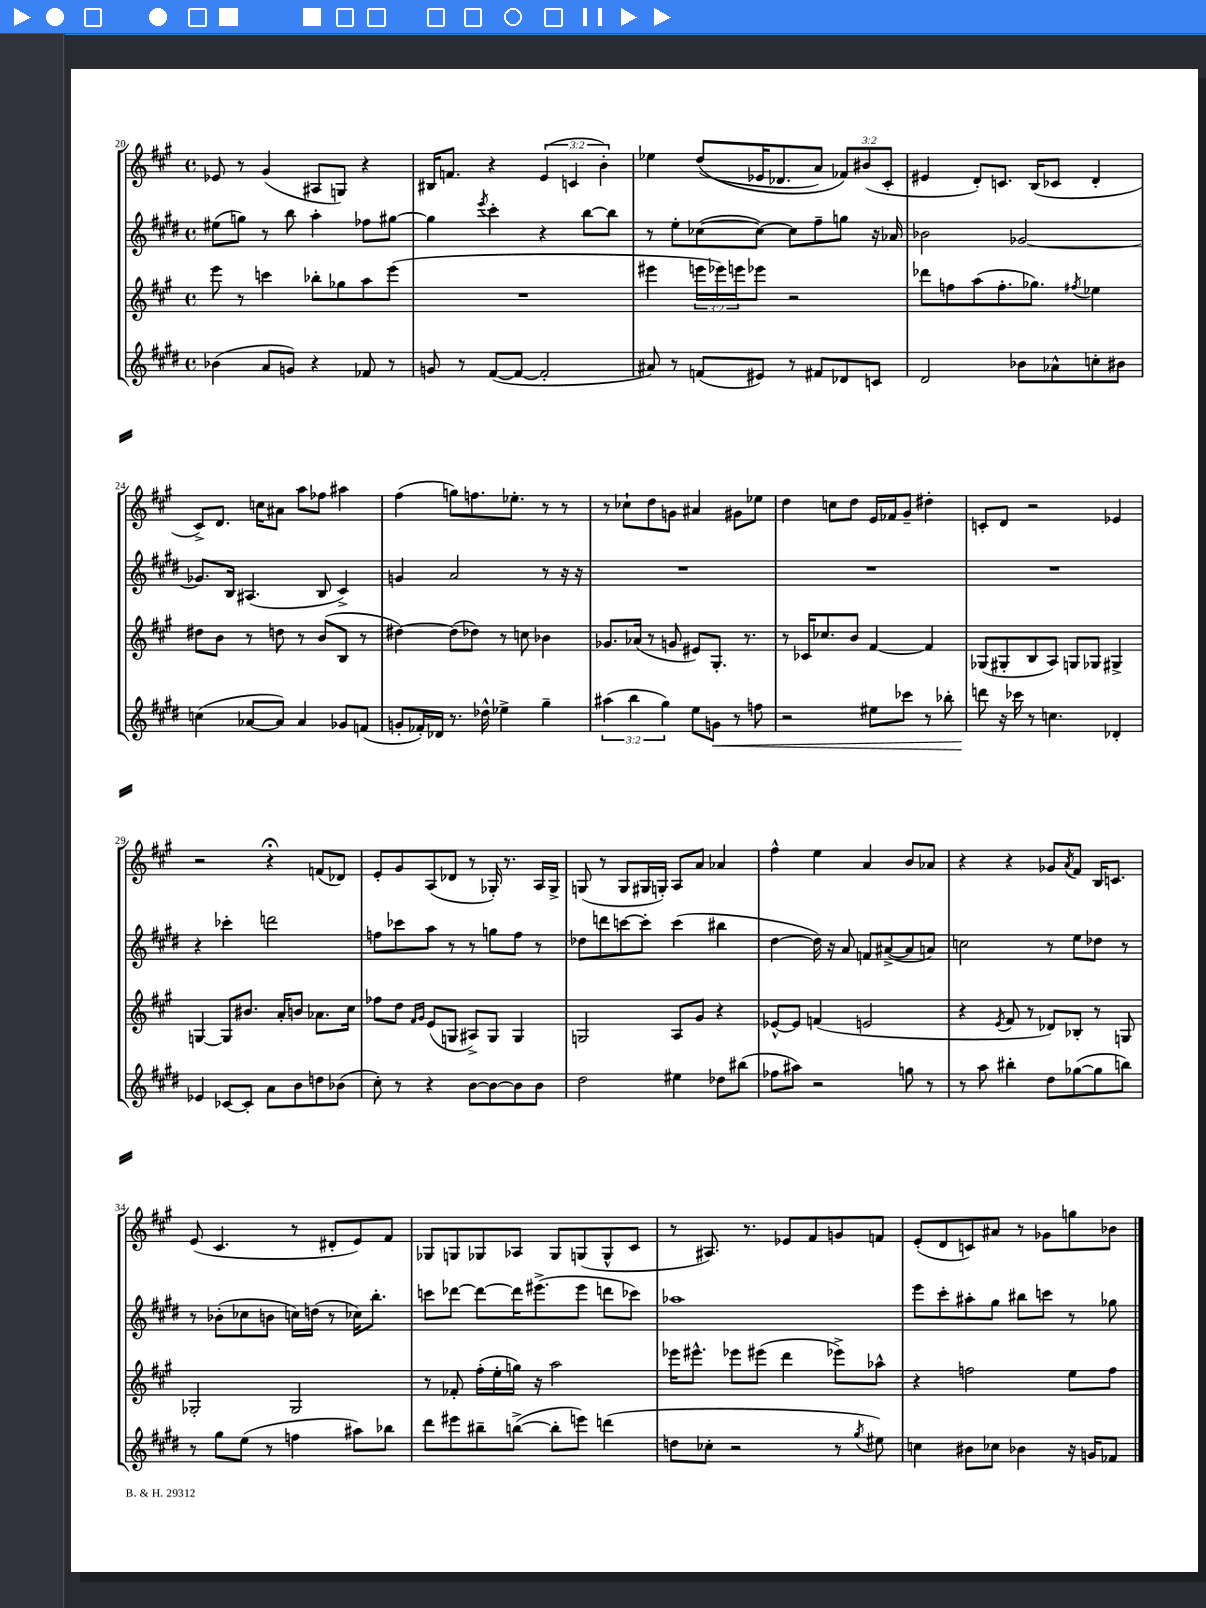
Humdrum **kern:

**kern	**dynam	**kern	**kern	**kern
*part4	*part4	*part3	*part2	*part1
*staff4	*staff4	*staff3	*staff2	*staff1
*clefG2	*	*clefG2	*clefG2	*clefG2
*k[f#c#g#d#]	*	*k[f#c#g#]	*k[f#c#g#d#]	*k[f#c#g#]
*M4/4	*	*M4/4	*M4/4	*M4/4
*met(c)	*	*met(c)	*met(c)	*met(c)
=20	=20	=20	=20	=20
(4b-X\	.	8eee\	(8ee#X\L	8e-X/
.	.	8r	8ggn\J)	8r
8a/L	.	4cccn\	8r	(4g#/
8gn/J)	.	.	8bb\	.
4r	.	8bb-X'\L	4aa'\	8A#X/L
.	.	8gg-X\	.	8Gn/J)
8f-X/	.	8aa\	8ff-X\L	4r
8r	.	(8eee\J	[8gg#X\J	.
=21	=21	=21	=21	=21
8gn/	.	1r	4gg#\]	16B#X/KL
.	.	.	.	8.fn/J
8r	.	.	.	.
.	.	.	8qeee/	.
([8f#/L	.	.	4ccc#'\	4r
8f#/J_	.	.	.	.
2f#'/]	.	.	4r	(6e/
.	.	.	.	6cn/
.	.	.	[8bb\L	.
.	.	.	.	6b'\)
.	.	.	8bb\J]	.
=22	=22	=22	=22	=22
8a#X/)	.	4eee#X\	8r	4ee-X\
8r	.	.	8ee'\L	.
(8fn/L	.	24eeen\LL	([8cc-X\	((8dd/L
.	.	24eee-X\)	.	.
.	.	24eeen\J	.	.
8e#X/J)	.	8eee-X\J	8cc-\J_)	16e-X/K
.	.	.	.	8.d-X/
8r	.	2r	8cc-\L]	.
8f#X/L	.	.	8ff#~\	8a/J)
8d-X/	.	.	8ggn\J	12f-X/L)
.	.	.	.	(12b#X/
8cn/J	.	.	16r	.
.	.	.	.	12c#'/J
.	.	.	16a-X/	.
=23	=23	=23	=23	=23
2d#/	.	8ddd-X\L	2b-X\	4e#X/
.	.	8ffn\	.	.
.	.	(8aa\	.	8d'/L)
.	.	8.ff'\	.	8.cn/J
8b-X\L	.	.	[2g-X/	.
.	.	8.gg-X\J)	.	(16B/KL
8a-X^^\	.	.	.	8c-X/J
.	.	8qff#X/	.	.
8ccn'\	.	4ee-X\	.	4d'/
8b#X\J	.	.	.	.
!!LO:LB:g=z
=24	=24	=24	=24	=24
(4ccn\	.	8dd#X\L	8.g-X/L]	8c#^/L)
.	.	8b\J	.	8.d/J
.	.	.	16B/Jk	.
[8a-X/L	.	8r	(4.A#X/	.
.	.	.	.	16ccn\KL
8a-/J])	.	8ddn\	.	8a#X\J
4a-/	.	8r	.	8aa\L
.	.	(8b/L	8B/	8ff-X\J
8g-X/L	.	8B/J	4c#^/)	4aa#X\
(8fn/J	.	8r	.	.
=25	=25	=25	=25	=25
8gn'/L	.	[4dd#X\)	4gn/	(4ff#\
16f-X'/L)	.	.	.	.
16d-X/JJ	.	.	.	.
8.r	.	(8dd#\L]	2a/	8ggn\L)
.	.	8dd-X\J)	.	8.ffn\
16dd-X^^\	.	.	.	.
4ee-X^\	.	8r	.	.
.	.	.	.	8.ee-X'\J
.	.	8ccn\	.	.
4gg#~\	.	4b-X\	8r	8r
.	.	.	16r	8r
.	.	.	16r	.
=26	=26	=26	=26	=26
(6aa#X\	.	8.g-X/L	1r	8r
.	.	.	.	8cc-X`\L
6bb\	.	.	.	.
.	.	(16a-X/Jk	.	.
.	.	8r	.	8dd\
6gg#\)	.	.	.	.
.	.	8gn/	.	8gn\J
8ee\L	.	8e#X/L)	.	4a#X/
!	!LO:HP:b	!	!	!
8gn\J	<	8.G#'/J	.	.
8r	.	.	.	8g#X\L
.	.	8.r	.	.
8ffn\	.	.	.	8ee-X\J
=27	=27	=27	=27	=27
2r	.	8r	1r	4dd\
.	.	16c-X/KL	.	.
.	.	8.cc-X/	.	.
.	.	.	.	8ccn\L
.	.	8b/J	.	8dd\J
8ee#X\L	.	[4f#/	.	16e/LL
.	.	.	.	16f-X/J
8ccc-X\J	.	.	.	8g#~/J
8r	.	4f#/]	.	4dd#X'\
8bb-X'\	.	.	.	.
=28	=28	=28	=28	=28
8dddn\	.	(8G-X/L	1r	8cn'/L
16r	[	8G#X'/	.	8d/J
16ccc-X\	.	.	.	.
8r	.	8B/	.	2r
4.ccn\	.	8A/J)	.	.
.	.	8Gn/L	.	.
.	.	8G-X/J	.	.
4d-X'/	.	4G#X^/	.	4e-X/
!!LO:LB:g=z
=29	=29	=29	=29	=29
4e-X/	.	[4Gn/	4r	2r
[8c-X/L	.	8G/L]	4ccc-X'\	.
8c-'/J]	.	8.b#X/J	.	.
8a\L	.	.	2dddn\	4r;<
.	.	16a'/KL	.	.
8b\	.	8bn/J	.	.
8ddn\	.	8.a-X\L	.	(8fn/L
(8b-X\J	.	.	.	8d-X/J)
.	.	16cc#\Jk	.	.
=30	=30	=30	=30	=30
8cc#'\)	.	8ff-X\L	8ffn\L	8e'/L
8r	.	8dd\J	8ccc-X\	8g#/
.	.	16qqf#/LL	.	.
.	.	16qqg#/JJ	.	.
4r	.	(8e/L	8aa\J	(8A/
.	.	8Gn/J	8r	8d-X/J
[8b\L	.	8A#X^/L)	8r	8r
8b\_	.	8G/J	8ggn\L	16G-X'/)
.	.	.	.	8.r
8b\]	.	4G/	8ff\J	.
8b\J	.	.	8r	16A/LL
.	.	.	.	16G-^/JJ
=31	=31	=31	=31	=31
2dd#\	.	2Gn/	8dd-X\L	(8Gn/
.	.	.	8dddn\	8r
.	.	.	[8cccn\	8G/L
.	.	.	8ccc'\J]	16G#X/L
.	.	.	.	16Gn'/JJ)
4ee#X\	.	8A/L	(4ccc\	8A/L
.	.	8g#/J	.	8a/J
8dd-X\L	.	4r	4bb#X\	4a-X/
(8bb#X\J	.	.	.	.
=32	=32	=32	=32	=32
8ff-X\L	.	[8e-X^^/L	[4dd#\	4ff#^^\
8aa#X\J)	.	8e-/J]	.	.
2r	.	(4fn/	16dd#\])	4ee\
.	.	.	16r	.
.	.	.	8a/	.
.	.	2en/	8fn/L	4a/
.	.	.	([8a#X^/	.
8ggn\	.	.	8a#/]	8b/L
8r	.	.	8an/J)	8a-X/J
=33	=33	=33	=33	=33
8r	.	4r	2ccn\	4r
8aa\	.	.	.	.
.	.	8qe/	.	.
4bb#X'\	.	8f#/	.	4r
.	.	8r	.	.
8dd#\L	.	8d-X/L)	8r	8g-X/L
.	.	.	.	8qa/
([8gg-X\	.	8B-X'/J	8ee\L	8f#/J
8gg-\]	.	8r	8dd-X\J	16B/KL
.	.	.	.	8.cn/J
8bbn\J)	.	8Gn/	8r	.
!!LO:LB:g=z
=34	=34	=34	=34	=34
8r	.	2G-X'/	8r	(8e/
8gg#\L	.	.	(8b-X'\L	4.c#/
(8ee\J	.	.	8cc-X\	.
8r	.	.	8bn\J	.
4ffn\	.	2G-/	16ccn\LL)	8r
.	.	.	(16ddn\JJ	.
.	.	.	8r	8d#X'/L
8aa#X\L)	.	.	16cc-X\KL)	8e/)
.	.	.	8.bb'\J	.
8bb-X\J	.	.	.	8f#/J
=35	=35	=35	=35	=35
8ddd#\L	.	8r	8cccn\L	8G-X/L
8eee#X\	.	8f-X'/	[8ddd-X\J	8Gn/
8bb#X~\	.	(16ff#'\LL	8ddd-\L_	8G-X/
.	.	16ee'\	.	.
([8bbn^\J	.	16ggn\JJ)	16ddd-\K]	8A-X/J
.	.	16r	(8.eee#X^\	.
8bb'\L]	.	2aa\	.	8G-/L
8eeen\J)	.	.	8eee#\J	(8Gn/
(4dddn\	.	.	8dddn\L	8G^^/
.	.	.	8ccc-X\J)	8c#/J
=36	=36	=36	=36	=36
8ddn\L	.	16eee-X\KL	1aa-X	8r
.	.	8.eee#X^^\J	.	.
8cc-X'\J	.	.	.	8.A#X/)
2r	.	8eee-X\L	.	.
.	.	.	.	8.r
.	.	(8eee#X\J	.	.
.	.	4ddd\	.	8e-X/L
.	.	.	.	8f#/
8r	.	8eee-X^\L)	.	8gn/
8qgg#/	.	.	.	.
8ee#X\)	.	8aa-X^^\J	.	8fn/J
=37	=37	=37	=37	=37
4ccn\	.	4r	8eee\L	(8e'/L
.	.	.	8ccc#'\	8d/
8b#X\L	.	2ffn\	8aa#X'\	8cn/)
8cc-X\J	.	.	8gg#\J	8a#X/J
4b-X\	.	.	8bb#X\L	8r
.	.	.	8cccn\J	8g-X\L
16r	.	8ee\L	8r	8ggn\
16gn/KL	.	.	.	.
8f-X/J	.	8ff\J	8gg-X\	8b-X\J
==	==	==	==	==
*-	*-	*-	*-	*-
